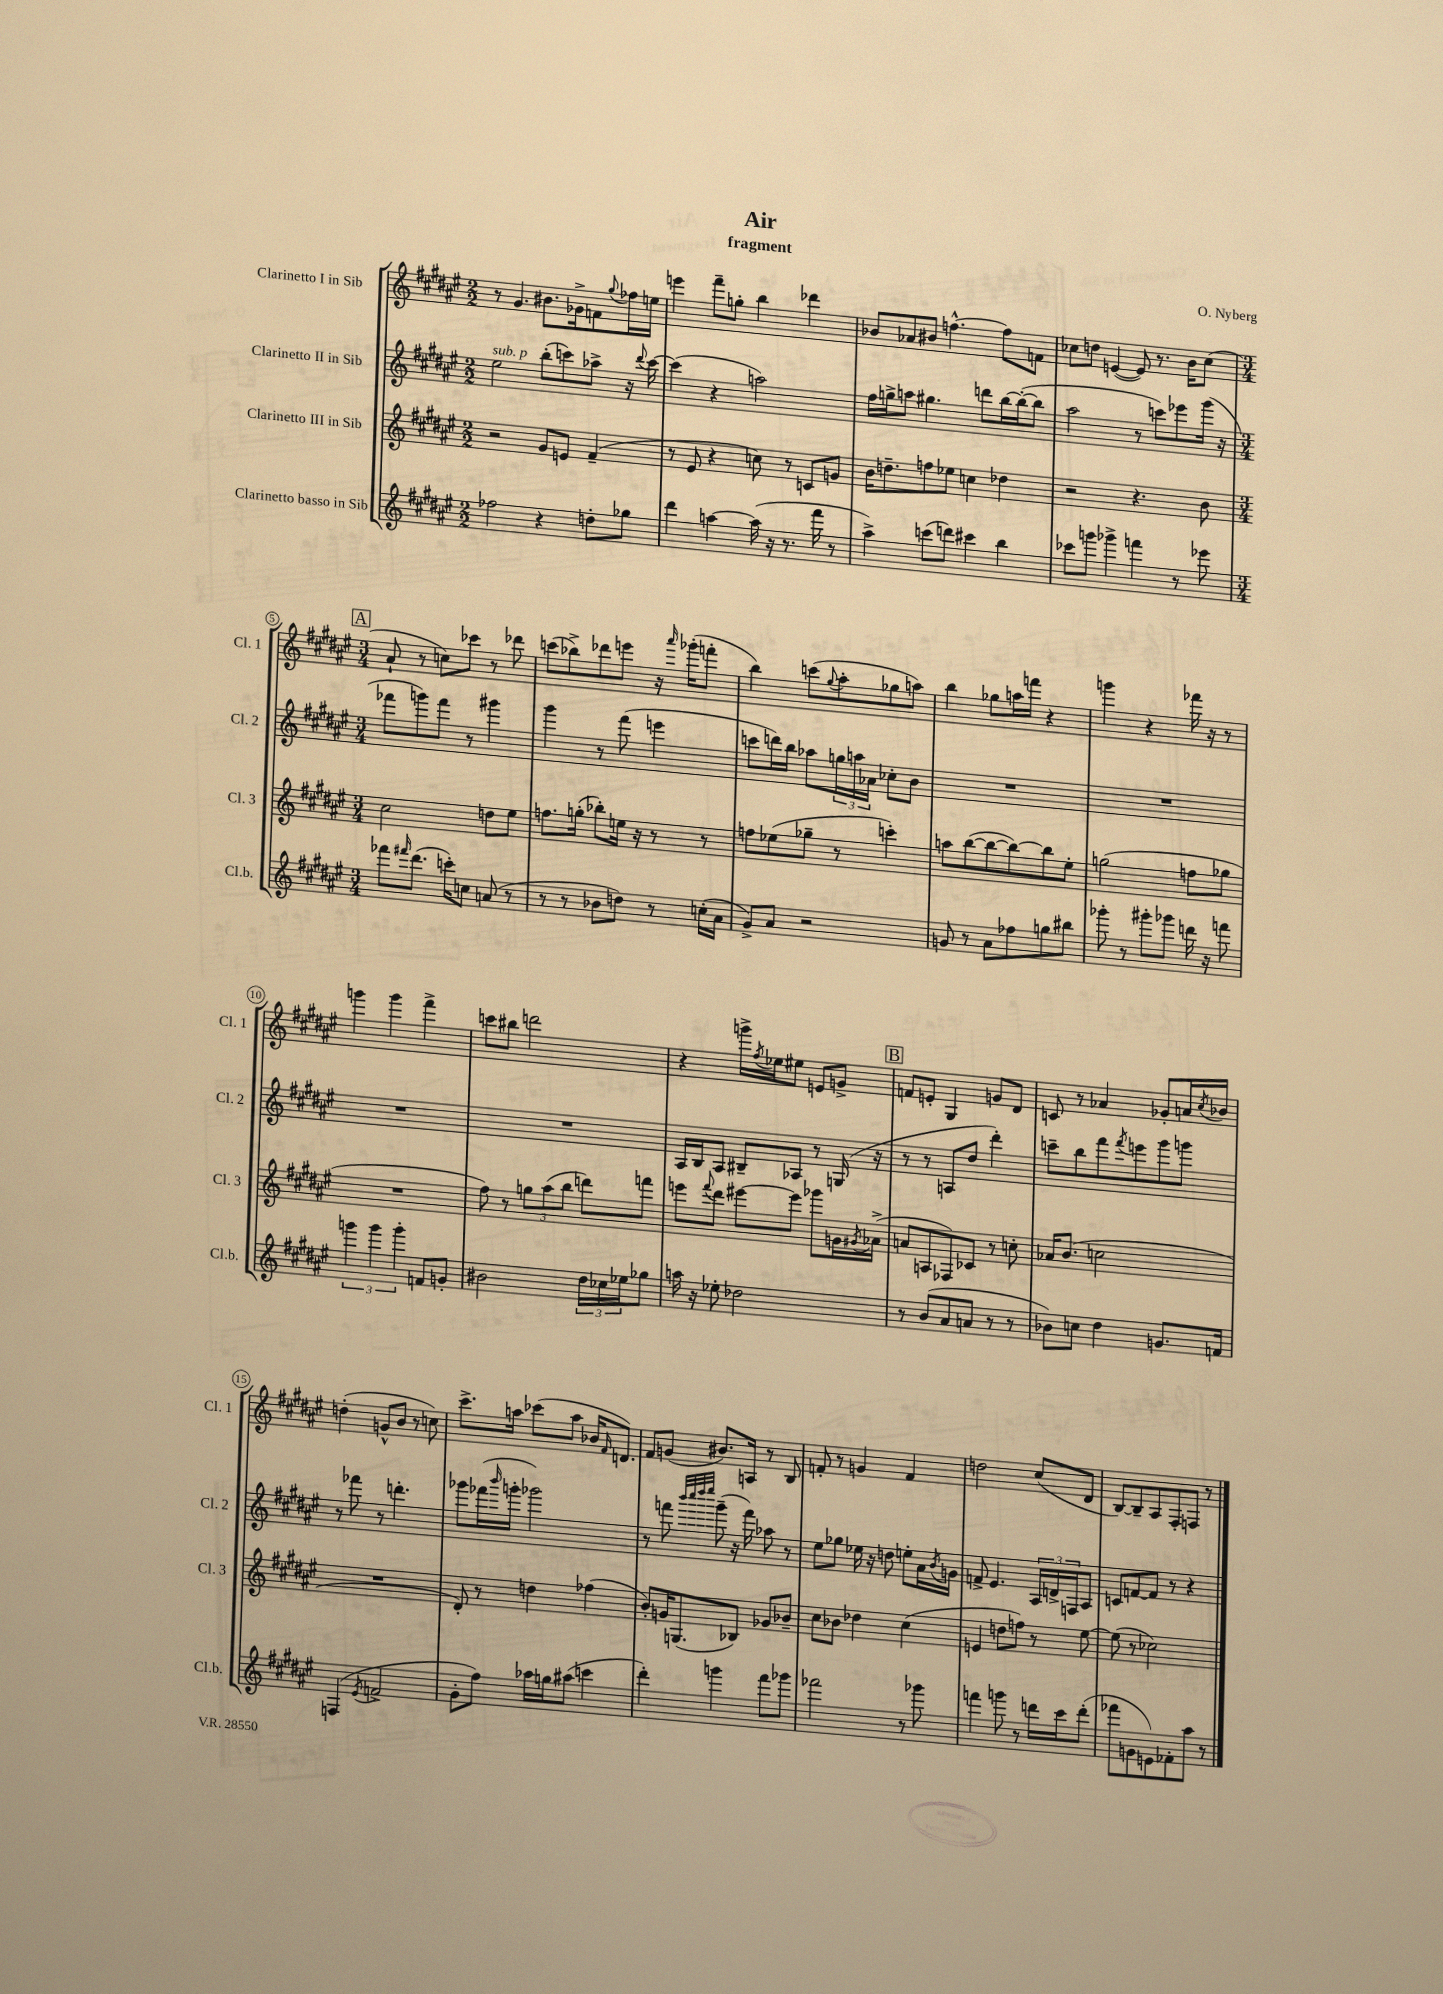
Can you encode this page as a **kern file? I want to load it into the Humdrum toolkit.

**kern	**kern	**kern	**kern
*part4	*part3	*part2	*part1
*staff4	*staff3	*staff2	*staff1
*I"Clarinetto basso in Sib	*I"Clarinetto III in Sib	*I"Clarinetto II in Sib	*I"Clarinetto I in Sib
*I'Cl.b.	*I'Cl. 3	*I'Cl. 2	*I'Cl. 1
*clefG2	*clefG2	*clefG2	*clefG2
*k[f#c#g#d#a#e#]	*k[f#c#g#d#a#e#]	*k[f#c#g#d#a#e#]	*k[f#c#g#d#a#e#]
*M2/2	*M2/2	*M2/2	*M2/2
=1	=1	=1	=1
!	!	!LO:TX:a:i:t=sub. p	!
2ff-X\	2r	2ee#\	8r
.	.	.	4.g#/
4r	8g#/L	(8bb'\L	8.b#X\L
.	8en/J	8cccn\)	.
.	.	.	16g-X^\k
8ddn'\L	(4f#~/	8aa-X^\J	8fn\
.	.	.	8qqgg#/
8gg-X\J	.	16r	16ff-X\L
.	.	8qqddd#/	.
.	.	[16ccc\	16een\JJ
=2	=2	=2	=2
4ddd#\	8r	(4ccc\]	4eeen\
.	8e#/	.	.
[4aan\	4r	4r	8fff#~\L
.	.	.	8ggn'\J
(16aa\]	8ccn\)	2aan\)	4bb\
16r	.	.	.
8.r	8r	.	.
.	8cn/L	.	4ddd-X\
16fff#\	.	.	.
8r	8gn/J	.	.
=3	=3	=3	=3
4aa#^\)	16b\KL	16ff#\LL	8b-X/L
.	8.ddn~\	16ggn^\J	.
.	.	8aan\J	8a-X/
(8cccn\L	8ffn\	4.gg#X\	8b#X/J
8dddn\J)	8ee-X\J	.	[4.ffn^^\
4ccc#X\	4ccn\	.	.
.	.	8dddn\L	.
4bb\	4dd-X\	[16bb\L	8ff\L]
.	.	(16bb'\J_	.
.	.	8bb\J]	8fn\J
=4	=4	=4	=4
8ccc-X\L	2r	2aa#\	8cc-X\L
8gggn\J	.	.	8ddn\J
4ggg-X^\	.	.	([4en/
4fffn\	4.r	8r	8e/])
.	.	8cccn\L)	8.r
8r	.	8eee-X\	.
.	.	.	16b\KL
8eee-X\	8b\	(16ggg#\Jk	(8cc-\J
.	.	16r	.
!!LO:LB:g=z
!!LO:REH:place=s1:t=A
=5	=5	=5	=5
*M3/4	*M3/4	*M3/4	*M3/4
8fff-X\L	2cc#\	8fff-X\L	8a#`/
16qqfff#X/	.	.	.
(8.ddd#\J	.	8gggn\)	8r
.	.	8fff-\J	8ccn\L)
16cccn'\KL)	.	.	.
8ccn\J	.	8r	8ccc-X\J
(8an/	8ddn\L	4ggg#X\	8r
8r	8ee#\J	.	8ddd-X\
=6	=6	=6	=6
8r	8.ffn\L	4ggg#\	(8cccn\L
8r	.	.	8bb-X^\)
.	(16ggn'\Jk	.	.
8b-X\L	8bb-X'\L)	8r	8ddd-X\
8ddn\J)	16een\Jk	(8fff#\	8eeen\J
.	16r	.	.
8r	8r	4eeen\	16r
.	.	.	16qqaaa#/
.	.	.	(16ggg-X'\KL
(16ccn'\LL	8r	.	8fffn'\J
16a#\JJ	.	.	.
=7	=7	=7	=7
8g#^/L)	8ffn\L	8cccn\L	4bb\)
8a#/J	(8ee-X\	16dddn\L)	.
.	.	16bb\JJ	.
2r	8gg-X~\J	8aa-X\L	(8cccn\L
.	.	.	8qqgg#/
.	8r	24ggn\L	8aa#'\
.	.	24aan\	.
.	.	24a-X\JJ	.
.	4cccn'\)	8cc-X'\L	8gg-X\
.	.	8b\J	8aan\J)
=8	=8	=8	=8
8gn/	8aan\L	2.r	4bb\
8r	([8bb\	.	.
8a#\L	8bb\_	.	8gg-X\L
8ff-X\	8bb\_)	.	16aan\L
.	.	.	16fffn\JJ
8ggn\	8bb\]	.	4r
8bb#X\J	8ee#'\J	.	.
=9	=9	=9	=9
8ggg-X'\	(2ggn\	2.r	4gggn\
8r	.	.	.
8ggg#X'\L	.	.	4r
8ggg-X\J	.	.	.
16dddn\	8ffn\L	.	16fff-X\
16r	.	.	16r
8fffn\	8gg-X\J	.	8r
!!LO:LB:g=z
=10	=10	=10	=10
6gggn\	2.r	2.r	4gggn\
6ggg\	.	.	.
.	.	.	4ggg\
6ggg'\	.	.	.
8fn/L	.	.	4fff#^\
8gn'/J	.	.	.
=11	=11	=11	=11
2b#X\	8ff#\)	2.r	8cccn\L
.	8r	.	8bb#X\J
.	12ggn\L	.	2dddn\
.	(12aa#\	.	.
.	12bb\J	.	.
24dd#\LL	8dddn\L)	.	.
24cc-X\	.	.	.
24ee-X\J	.	.	.
8gg-X\J	8fffn\J	.	.
=12	=12	=12	=12
16aan\	8eeen\L	16A#/LL	4r
16r	.	16B/J	.
.	8qqfff#/	.	.
8ee-X'\	8ddd#\J	8A#/J	.
2dd-X\	[8eee#X\L	8B#X~/L	16gggn^\LL
.	.	.	8qff#/
.	.	.	16ee-X\J
.	8eee#\J]	8A-X/J	8ee#X\J
.	8ggg-X\L	8r	8en/L
.	16gn\L	(16Gn/	8gn^/J
.	8qg#X/	.	.
.	(16a-X^\JJ	16r	.
!!LO:REH:place=s1:t=B
=13	=13	=13	=13
8r	8an/L	8r	8fn/L
(8b/L	8An/	8r	8en'/J
8a#/	8F-X/)	8An/L	4G#/
8an/J	8c-X/J	8dd#/J	.
8r	8r	4ddd#'\)	8gn/L
8r	8ccn'\	.	8d#/J
=14	=14	=14	=14
8b-X\L)	16a-X/KL	8cccn~\L	8cn/
.	(8.b/J	.	.
8ccn\J	.	8bb\	8r
4dd#\	2ccn\	8fff#\	4a-X/
.	.	8qfff#/	.
.	.	8eeen\	.
8.gn/L	.	8ggg#\	8g-X'/L
.	.	8gggn\J	16an/L
.	.	.	8qcc#/
16fn/Jk	.	.	16b-X/JJ
!!LO:LB:g=z
=15	=15	=15	=15
(4Fn/	2.r	8r	(4ddn'\
.	.	8fff-X\	.
8qe#/	.	.	.
2fn^/	.	8r	8gn^^/L
.	.	4.dddn'\	8b/J
.	.	.	8r
.	.	.	8ccn\)
=16	=16	=16	=16
8g#'\L	8d#'/)	8ggg-X\L	8.ccc#^\L
8ff#\J)	8r	(16fff-X\L	.
.	.	16qqbbb/	.
.	.	16gggn'\JJ	16aan\Jk
16aa-X\LL	4ddn\	2ggg-X\)	(8ccc-X\L
16ggn\J	.	.	.
(8aa#X\J	.	.	8aa\J
4cccn\	(4ff-X\	.	16b-X/KL
.	.	.	16qqf#/
.	.	.	8.dn/J)
=17	=17	=17	=17
4ddd#'\)	8b'/L)	8r	8f#/L
.	16gn/K	8fffn\	(8gn/J
.	(8.Gn/	.	.
.	.	32qqbbb/LLL	.
.	.	32qqcccc#/	.
.	.	32qqdddd#/	.
.	.	32qqeeee#/JJJ	.
4gggn\	.	(8ggg#~\	8.b#X/L)
.	8B-X/J)	16r	.
.	.	16fff\)	16An/Jk
8fff#\L	8g-X/L	8aa-X\	8r
8ggg-X\J	8b-X~/J	8r	8B/
=18	=18	=18	=18
2fff-X\	8cc#\L	8ee#\L	8fn'/
.	8b-X\J	8gg-X\J	8r
.	4dd-X\	16ee-X\	4gn/
.	.	16r	.
.	.	8ddn\	.
8r	(4cc#\	8een'\L	4f/
8ggg-X\	.	16a#\L	.
.	.	8qb/	.
.	.	16gn\JJ	.
=19	=19	=19	=19
4fffn\	4en/	8fn^/	2ddn\
.	.	4.e#/	.
8gggn\	8ddn\L	.	.
8r	8ffn\J)	.	.
16dddn\LL	8r	24A#/LL	(8cc#/L
.	.	24dn^/	.
16ccc#\J	.	.	.
.	.	24Fn/J	.
(8ddd'\J	[8ee#\	8A#/J	8d#/J
=20	=20	=20	=20
8fff-X\L	(8ee#\]	8cn/L	[8B/L)
8gn\	8r	[8fn/	8B~/]
8en\)	2cc-X\)	8f/J]	8A#/
8f-X'\	.	8r	8F#'/
8aa#\J	.	4r	8Fn/J
8r	.	.	8r
==	==	==	==
*-	*-	*-	*-
